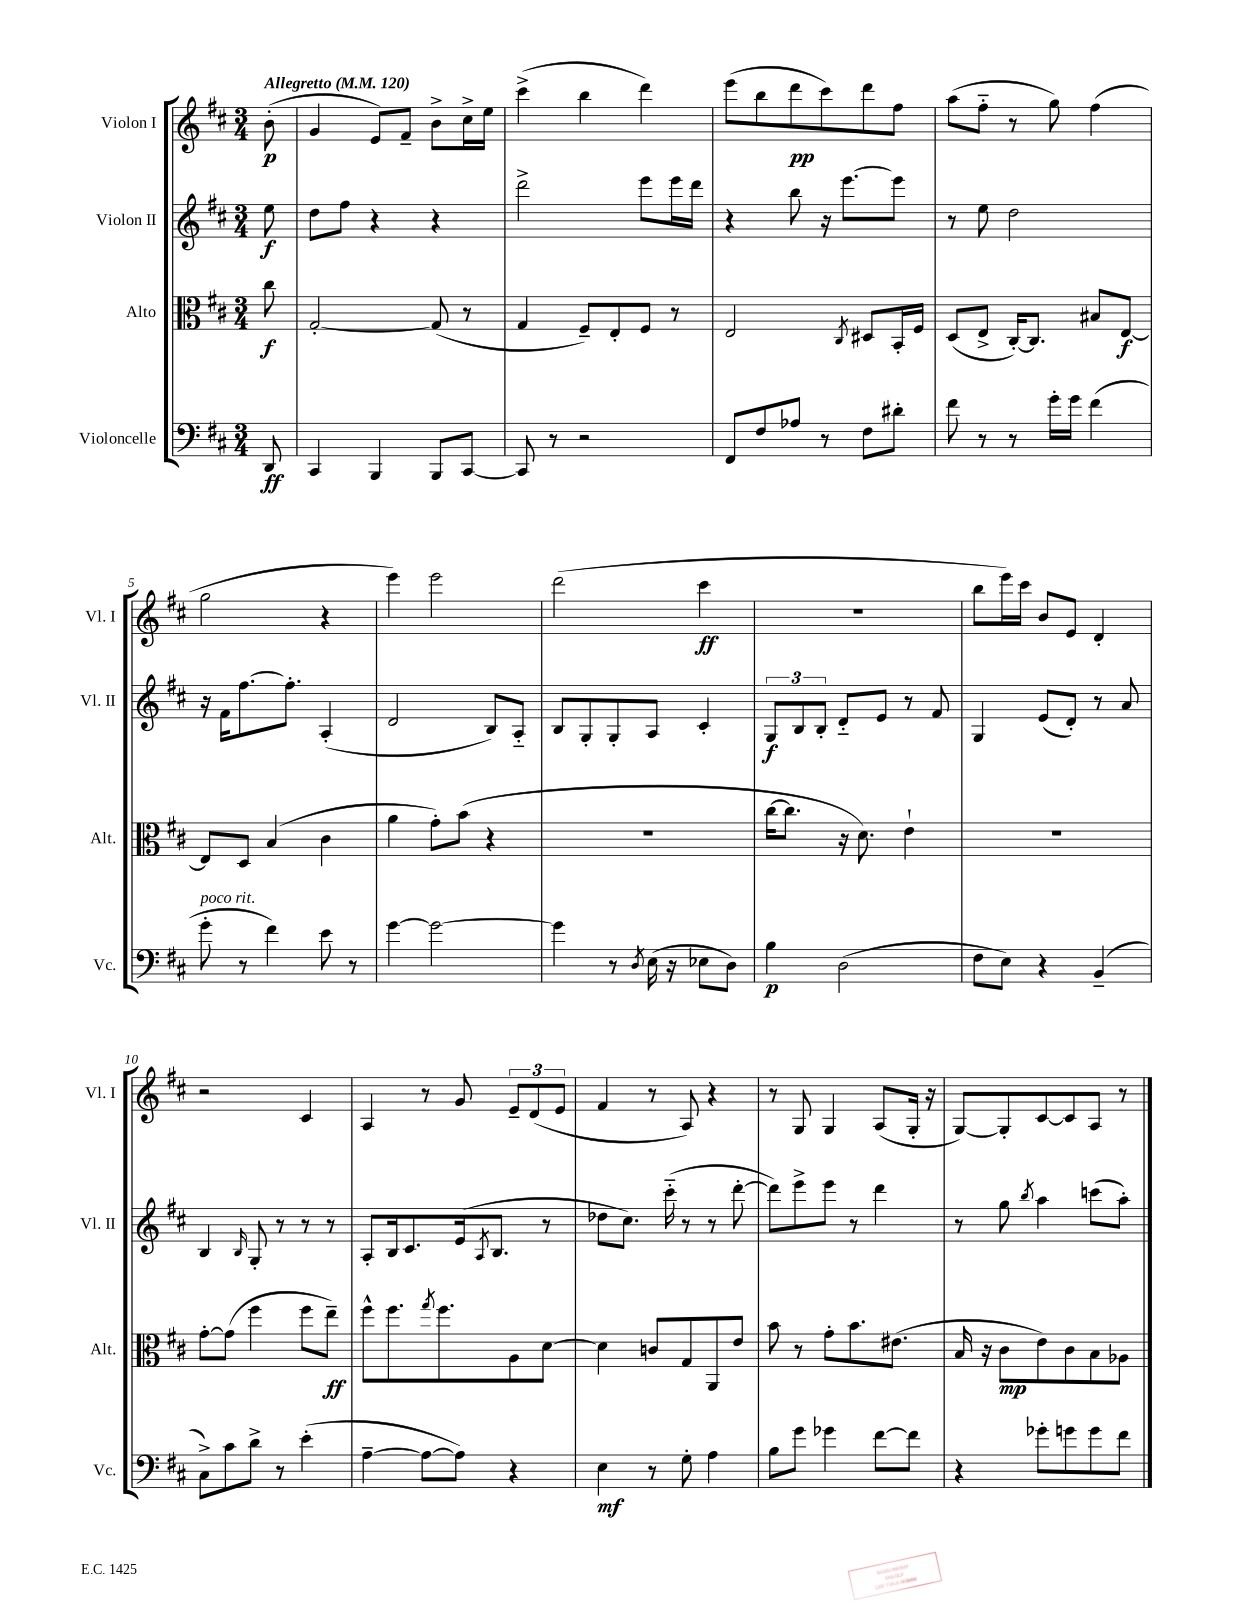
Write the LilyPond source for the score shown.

<<
\new StaffGroup <<
\new Staff = "s0" \with { instrumentName = "Violon I" shortInstrumentName = "Vl. I" } {
    \clef treble \key d \major \numericTimeSignature \time 3/4 \partial 8 \tempo "Allegretto" 4 = 120
    b'8-.\p( |
    g'4 e'8) fis'8-- b'8-> cis''16-> e''16 |
    cis'''4->( b''4 d'''4) |
    e'''8( b''8 d'''8\pp cis'''8) d'''8 fis''8 |
    a''8( fis''8-_ r8 g''8) fis''4( |
    g''2 r4 |
    e'''4) e'''2 |
    d'''2( cis'''4\ff |
    R2. |
    b''8 e'''16) cis'''16 b'8 e'8 d'4-. |
    r2 cis'4 |
    a4 r8 g'8 \tuplet 3/2 { e'8-- d'8( e'8 } |
    fis'4 r8 a8) r4 |
    r8 g8 g4 a8( g16-. r16 |
    g8~) g8-. cis'8~ cis'8 a8 r8 \bar "|." |
}
\new Staff = "s1" \with { instrumentName = "Violon II" shortInstrumentName = "Vl. II" } {
    \clef treble \key d \major \numericTimeSignature \time 3/4 \partial 8
    e''8\f |
    d''8 fis''8 r4 r4 |
    d'''2-> e'''8 e'''16 d'''16 |
    r4 b''8 r16 e'''8.~ e'''8 |
    r8 e''8 d''2 |
    r16 fis'16 fis''8.~ fis''8.-. a4-.( |
    d'2 b8) a8-_ |
    b8 g8-. g8-. a8 cis'4-. |
    \tuplet 3/2 { g8\f b8 b8-. } d'8-_ e'8 r8 fis'8 |
    g4 e'8( d'8-.) r8 a'8 |
    b4 \grace { b16 } g8-. r8 r8 r8 |
    a8-. b16 cis'8. e'16( \acciaccatura { a8 } b8. r8 |
    des''8 cis''8.) cis'''16-_( r8 r8 d'''8~-. |
    d'''8) e'''8-> e'''8 r8 d'''4 |
    r8 g''8 \acciaccatura { b''8 } a''4 c'''8( a''8-.) \bar "|." |
}
\new Staff = "s2" \with { instrumentName = "Alto" shortInstrumentName = "Alt." } {
    \clef alto \key d \major \numericTimeSignature \time 3/4 \partial 8
    cis''8\f |
    g2~-. g8( r8 |
    g4 fis8--) e8-. fis8 r8 |
    e2 \acciaccatura { cis8 } dis8 b,16-. fis16 |
    d8( e8-> cis16~-.) cis8. bis8 e8~\f |
    e8 d8 b4( cis'4 |
    a'4 g'8-.) b'8( r4 |
    R2. |
    cis''16~ cis''8. r16 d'8.) e'4-! |
    R2. |
    g'8~-. g'8( fis''4 fis''8 e''8--\ff) |
    fis''8-^ fis''8. \acciaccatura { g''8 } fis''8. a8 d'8~ |
    d'4 c'8 g8 a,8 e'8 |
    b'8 r8 g'8-. b'8. eis'8.( |
    b16 r16 cis'8\mp e'8) cis'8 b8 aes8 \bar "|." |
}
\new Staff = "s3" \with { instrumentName = "Violoncelle" shortInstrumentName = "Vc." } {
    \clef bass \key d \major \numericTimeSignature \time 3/4 \partial 8
    d,8\ff |
    cis,4 b,,4 b,,8 cis,8~ |
    cis,8 r8 r2 |
    fis,8 fis8 aes8 r8 fis8 dis'8-. |
    fis'8 r8 r8 g'16-. g'16 fis'4( |
    g'8-.^\markup { \italic "poco rit." } r8 fis'4) e'8 r8 |
    g'4~ g'2~ |
    g'4 r8 \acciaccatura { d8 } e16( r16 ees8 d8) |
    b4\p d2( |
    fis8 e8) r4 b,4--( |
    cis8->) cis'8 d'8-> r8 e'4-.( |
    a4~-- a8~ a8) r4 |
    e4\mf r8 g8-. a4 |
    b8 g'8 ges'4 fis'8~ fis'8 |
    r4 ges'8-. g'8 g'8 fis'8 \bar "|." |
}
>>
>>
